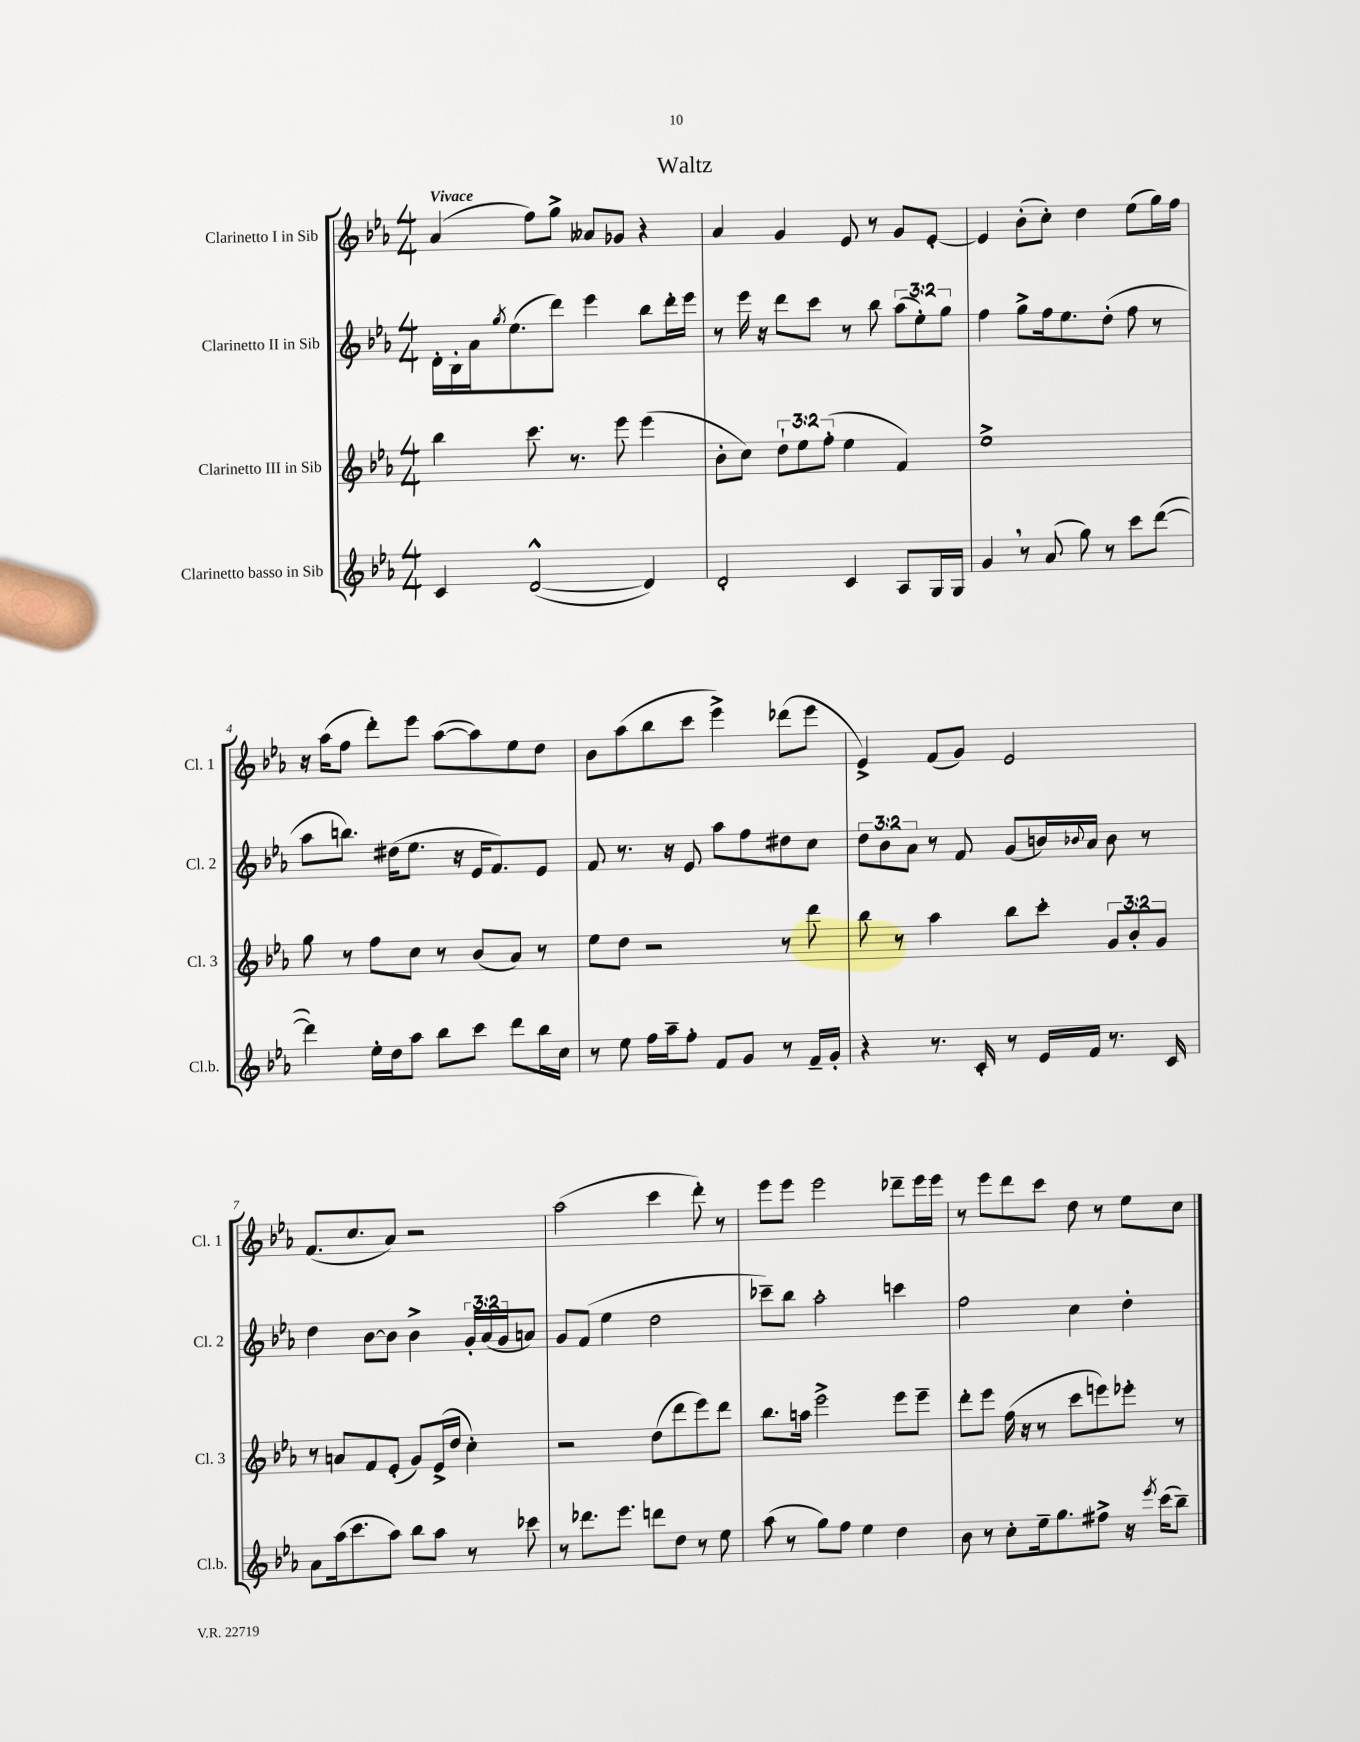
\header { title = "Waltz" }
<<
\new StaffGroup <<
\new Staff = "s0" \with { instrumentName = "Clarinetto I in Sib" shortInstrumentName = "Cl. 1" } {
    \clef treble \key ees \major \numericTimeSignature \time 4/4 \tempo "Vivace"
    aes'4( f''8) g''8-> aeses'8 ges'8 r4 |
    aes'4 g'4 ees'8 r8 g'8 ees'8~-. |
    ees'4 bes'8-.( c''8-.) d''4 ees''8( g''16) f''16 |
    r16 aes''16( f''8 d'''8-.) ees'''8 aes''8~( aes''8) ees''8 d''8 |
    bes'8 aes''8( bes''8 c'''8 ees'''4->) des'''8( ees'''8 |
    ees'4->) f'8( g'8) ees'2 |
    f'8.( c''8. aes'8) r2 |
    aes''2( c'''4 d'''8-.) r8 |
    ees'''8 ees'''8 ees'''2 des'''8-- ees'''16 ees'''16 |
    r8 ees'''8 d'''8 c'''8 d''8 r8 ees''8 c''8 \bar "|." |
}
\new Staff = "s1" \with { instrumentName = "Clarinetto II in Sib" shortInstrumentName = "Cl. 2" } {
    \clef treble \key ees \major \numericTimeSignature \time 4/4 \override Staff.TupletNumber.text = #tuplet-number::calc-fraction-text
    d'16-. bes16-. aes'16 \acciaccatura { g''8 } ees''8.( d'''8) ees'''4 bes''8 d'''16-. ees'''16 |
    r8 ees'''16 r16 d'''8 c'''8 r8 bes''8 \tuplet 3/2 { aes''8( ees''8-.) g''8 } |
    f''4 g''8-> f''16 ees''8. d''8-.( f''8 r8 |
    aes''8 b''8.) dis''16( ees''8. r16 ees'16 f'8.) ees'8 |
    f'8 r8. r16 ees'8 aes''8 f''8 dis''8 c''8 |
    \tuplet 3/2 { d''8 bes'8 aes'8 } r8 f'8 g'8( b'16) \appoggiatura { bes'8 } aes'16 bes'8 r8 |
    d''4 bes'8~ bes'8 bes'4-> \tuplet 3/2 { g'16-. aes'16( g'16 } a'8) |
    g'8 f'8( ees''4 d''2 |
    ces'''8--) bes''8 aes''2-. c'''4 |
    f''2 c''4 d''4-. \bar "|." |
}
\new Staff = "s2" \with { instrumentName = "Clarinetto III in Sib" shortInstrumentName = "Cl. 3" } {
    \clef treble \key ees \major \numericTimeSignature \time 4/4 \override Staff.TupletNumber.text = #tuplet-number::calc-fraction-text
    bes''4 c'''8. r8. ees'''8 ees'''4( |
    bes'8-. c''8) \tuplet 3/2 { d''8-! ees''8 f''8-.( } ees''4 f'4) |
    ees''1-> |
    g''8 r8 f''8 c''8 r8 bes'8( aes'8) r8 |
    ees''8 d''8 r2 r8 d'''8 |
    bes''8 r8 aes''4 bes''8 c'''8-. \tuplet 3/2 { g'8 bes'8-. g'8 } |
    r8 a'8 f'8 ees'8-.( g'8) ees'16->( d''16 c''4-.) |
    r2 d''8( d'''8 ees'''8) d'''8 |
    bes''8. a''16 ees'''2-> ees'''8 ees'''8-- |
    d'''8-. ees'''8 f''16( r16 r8 c'''8 e'''8) ees'''8-. r8 \bar "|." |
}
\new Staff = "s3" \with { instrumentName = "Clarinetto basso in Sib" shortInstrumentName = "Cl.b." } {
    \clef treble \key ees \major \numericTimeSignature \time 4/4
    c'4 d'2~-^( d'4) |
    d'2-. c'4 aes8 g16 g16 |
    g'4 \breathe r8 aes'8( g''8) r8 c'''8 d'''8~( |
    d'''4) ees''16-. d''16 aes''8 bes''8 c'''8 d'''8 bes''16 c''16 |
    r8 ees''8 f''16 aes''16-- f''8-. f'8 g'8 r8 f'16-- g'16-. |
    r4 r8. c'16-. r8 ees'16 f'16 r8. c'16 |
    aes'8 aes''16( c'''8. aes''8) bes''8 aes''8 r8 ces'''8 |
    r8 des'''8. ees'''8. d'''8 d''8 r8 ees''8 |
    aes''8( r8 g''8) f''8 ees''4 d''4 |
    bes'8 r8 c''8-. ees''16-- g''8. fis''8-> r16 \acciaccatura { ees'''8 } c'''16( bes''8--) \bar "|." |
}
>>
>>
